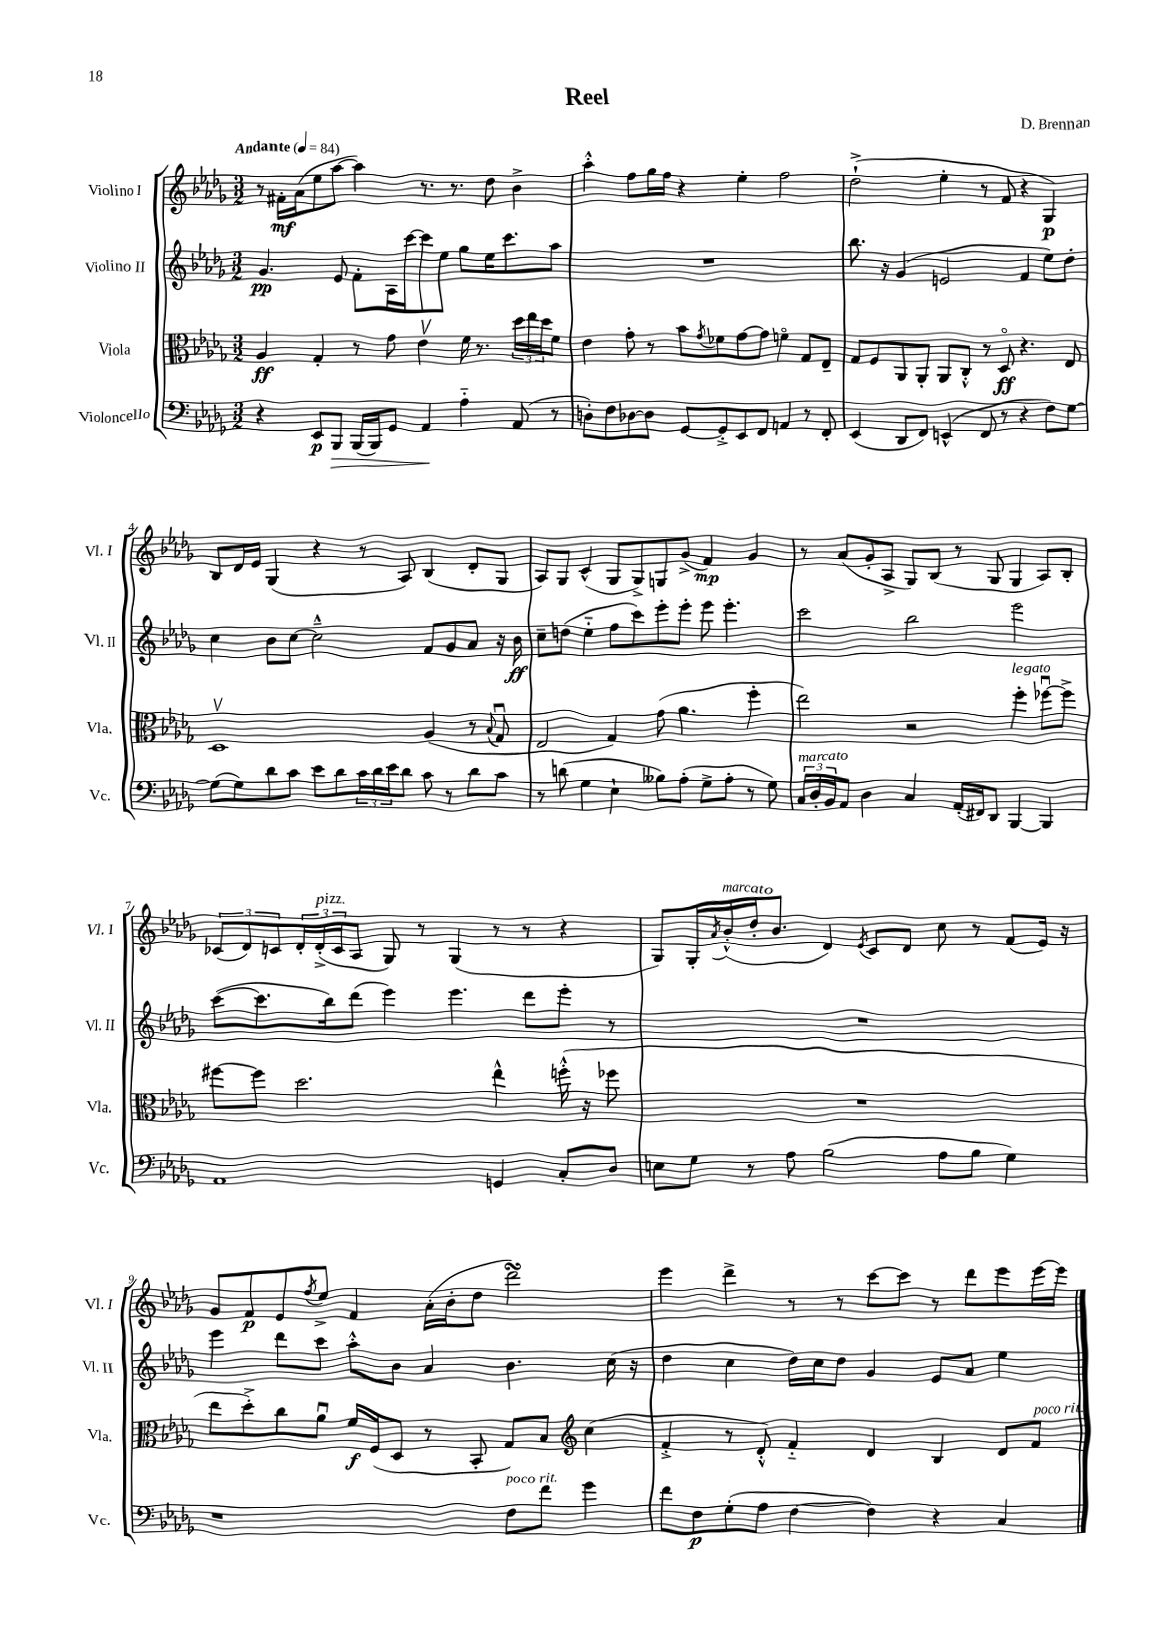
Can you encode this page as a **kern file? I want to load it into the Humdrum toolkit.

**kern	**kern	**kern	**kern
*staff4	*staff3	*staff2	*staff1
*clefF4	*clefC3	*clefG2	*clefG2
*k[b-e-a-d-g-]	*k[b-e-a-d-g-]	*k[b-e-a-d-g-]	*k[b-e-a-d-g-]
*M3/2	*M3/2	*M3/2	*M3/2
*MM84	*MM84	*MM84	*MM84
4r	4A-	4.g-	8r
.	.	.	16f#'
.	.	.	(16a-
8EE-	4G-'	.	8ee-
8BBB-	.	8e-	[8aa-
(16BBB-	8r	8f'	4aa-])
16BBB-)	.	.	.
8GG-	8g-	16A-	.
.	.	[16ccc	.
4AA-	4e-v	8ccc]	8.r
.	.	8ee-	.
.	.	.	8.r
4A-'~	16f	8gg-	.
.	8.r	.	.
.	.	16ee-	8dd-
.	.	8.ccc	.
(8AA-	24dd-	.	4b-^
.	24ee-	.	.
.	24dd-	.	.
8r	8f	8aa-	.
=	=	=	=
8D')	4e-	1.r	4aa-'^^
8F	.	.	.
[8D-	8g-'	.	8ff
8D-]	8r	.	16gg-
.	.	.	16ff
[8GG-	8b-	.	4r
.	8qg-	.	.
8GG-'^]	8f-	.	.
8EE-	[8g-	.	4ee-'
8FF	8g-]	.	.
4AA	4fo	.	2ff
8r	8G-	.	.
8FF'	8E-~	.	.
=	=	=	=
(4EE-	8G-	8.bb-	(2dd-`^
.	8F	.	.
.	.	16r	.
8DD-	8AA-	(4g-	.
8FF)	8AA-'	.	.
(4EE^^	8AA-	2e	4ee-'
.	8C'^^	.	.
8FF	8r	.	8r
8r	8D-o	.	8f
4r	4.r	4f	4r
8F)	.	8ee-)	4G-)
[8G-	8E-	8dd-'	.
=	=	=	=
(8G-]	1D-v	4cc	8B-
8G-)	.	.	16d-
.	.	.	16e-
8d-	.	8b-	(4G-
8c	.	[8cc	.
8e-	.	2cc~^^]	4r
8d-	.	.	.
24c	.	.	8r
24d-	.	.	.
24e-	.	.	.
8d-	.	.	8A-)
8c	(4A-	8f	(4B-
8r	.	8g-	.
8d-	8r	8a-	8d-'
.	8qqB-	.	.
8c	8G-u	16r	8G-
.	.	16b-	.
=	=	=	=
8r	2E-	8cc~	8A-)
(8d	.	(8dd	8G-
4G-	.	4ee-'~	(4c^^
4E-`	4G-)	8ff	8G-
.	.	8ccc)	8G-^)
8B--)	(8g-	8eee-'	8G
(8A-'	4.a-	8eee-'	(8g-^
8G-^	.	8eee-	4f)
8A-'	.	4.eee-'	.
8r	4ff'	.	4g-
8G-)	.	.	.
=	=	=	=
24C	2ee-)	2ccc	8r
24D-'	.	.	.
24BB-	.	.	.
8AA-	.	.	(8a-
4D-	.	.	8g-'
.	.	.	8A-^
4C	2r	2bb-	8G-)
.	.	.	(8B-
(16AA-'	.	.	8r
16FF#)	.	.	.
8DD-	.	.	8G-
[4BBB-	4ff'	2eee-	4G-
4BBB-]	[8ff-u	.	8A-)
.	8ff-^]	.	8B-'
=	=	=	=
1AA-	[8ff#	([8ccc	(12c-
.	.	.	12d-)
.	8ff#]	8.ccc]	.
.	.	.	12c
.	2.dd-	.	24d-'
.	.	.	(24d-'^
.	.	16bb-)	.
.	.	.	24c
.	.	(8ddd-	8A-
.	.	4eee-)	8G-)
.	.	.	8r
.	.	4.eee-	(4G-
4GG	4ee-^^	.	8r
.	.	8ddd-	8r
8C'	(16ff'^^	8eee-'	4r
.	16r	.	.
8D-	8ff-	8r	.
=	=	=	=
8E	1.r	1.r	8G-)
8G-	.	.	16G-'
.	.	.	8qa-
.	.	.	(16b-'^^
8r	.	.	16dd-'
.	.	.	8.b-
8A-	.	.	.
(2B-	.	.	4d-)
.	.	.	8qe-
.	.	.	8c
.	.	.	8d-
8A-	.	.	8cc
8B-	.	.	8r
4G-)	.	.	(8f
.	.	.	16e-)
.	.	.	16r
=	=	=	=
1r	8ee-	4eee-	8g-
.	8dd-'^)	.	8f
.	8cc	8ddd-	8e-
.	.	.	8qff
.	8a-u	8ccc	8ee-^
.	16f	8aa-'^^	4f
.	(16F	.	.
.	8D-	8b-	.
.	8r	4a-	(16a-'
.	.	.	16b-'
.	8BB-'	.	8dd-
8F	8G-)	4.b-	2ddd-)
8f	8B-	.	.
*	*clefG2	*	*
4g-	(4cc	.	.
.	.	(16cc	.
.	.	16r	.
=	=	=	=
8f	4f'^	4dd-	4eee-
8F	.	.	.
(8G-'	8r	4cc	4ddd-^
8A-	8d-'^^)	.	.
[4F	4f'~	16dd-)	8r
.	.	16cc	.
.	.	8dd-	8r
4F])	4d-	4g-	[8ccc
.	.	.	8ccc]
4r	4B-	8e-	8r
.	.	8a-	8ddd-
4C	8d-	4ee-	8eee-
.	8f	.	[16eee-
.	.	.	16eee-]
==	==	==	==
*-	*-	*-	*-
